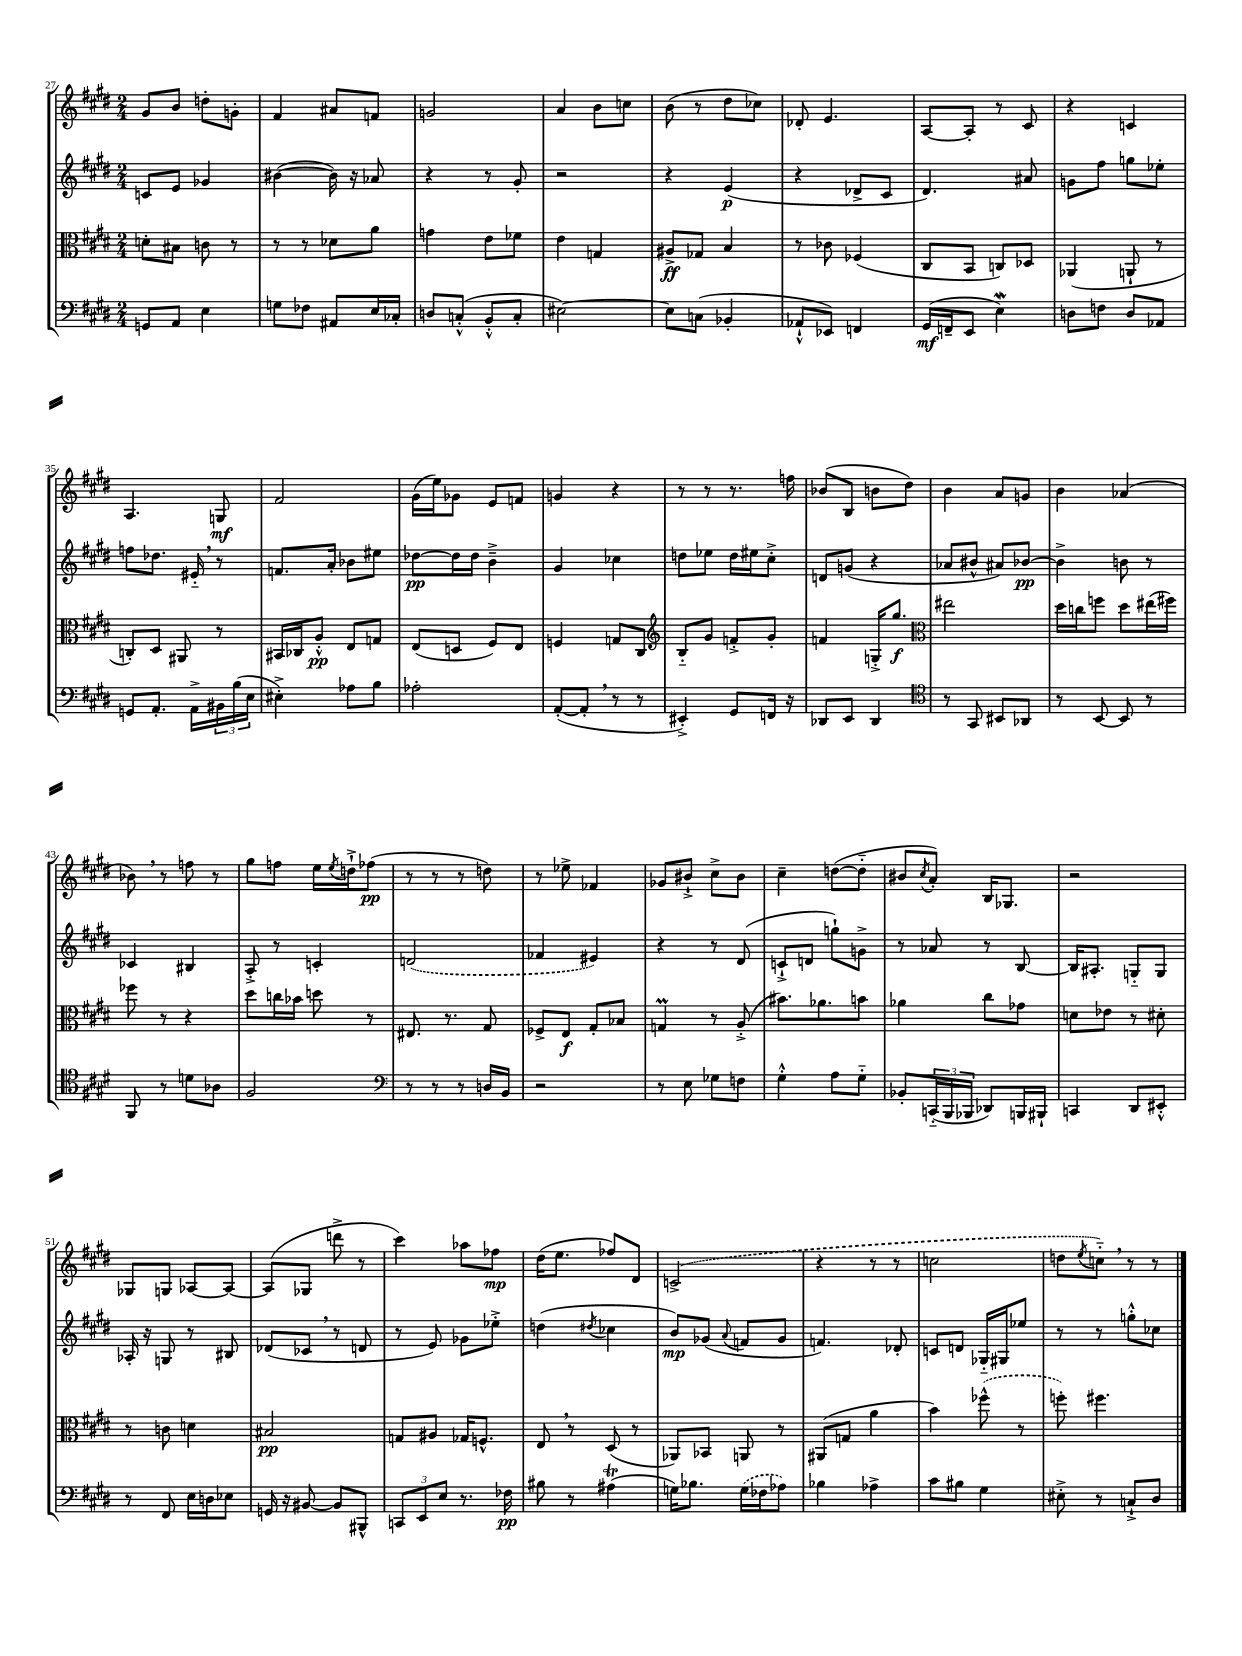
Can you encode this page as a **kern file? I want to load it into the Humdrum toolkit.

**kern	**dynam	**kern	**dynam	**kern	**dynam	**kern	**dynam
*part4	*part4	*part3	*part3	*part2	*part2	*part1	*part1
*staff4	*staff4	*staff3	*staff3	*staff2	*staff2	*staff1	*staff1
*clefF4	*	*clefC3	*	*clefG2	*	*clefG2	*
*k[f#c#g#d#]	*	*k[f#c#g#d#]	*	*k[f#c#g#d#]	*	*k[f#c#g#d#]	*
*M2/4	*	*M2/4	*	*M2/4	*	*M2/4	*
=27	=27	=27	=27	=27	=27	=27	=27
8GGn/L	.	8dn'\L	.	8cn/L	.	8g#/L	.
8AA/J	.	8B#X\J	.	8e/J	.	8b/J	.
4E\	.	8cn\	.	4g-X/	.	8ddn'\L	.
.	.	8r	.	.	.	8gn'\J	.
=28	=28	=28	=28	=28	=28	=28	=28
8Gn\L	.	8r	.	([4b#X\	.	4f#/	.
8F-X\J	.	8r	.	.	.	.	.
8AA#X/L	.	8d-X\L	.	16b#\])	.	8a#X/L	.
.	.	.	.	16r	.	.	.
16E/L	.	8a\J	.	8a-X/	.	8fn/J	.
16C-X'/JJ	.	.	.	.	.	.	.
=29	=29	=29	=29	=29	=29	=29	=29
8Dn/L	.	4gn\	.	4r	.	2gn/	.
(8Cn'^^/J	.	.	.	.	.	.	.
8BB'^^/L	.	8e\L	.	8r	.	.	.
8C'/J	.	8f-X\J	.	8g#'/	.	.	.
=30	=30	=30	=30	=30	=30	=30	=30
[2E#X\)	.	4e\	.	2r	.	4a/	.
.	.	4Gn/	.	.	.	8b\L	.
.	.	.	.	.	.	8ccn\J	.
=31	=31	=31	=31	=31	=31	=31	=31
8E#\L]	.	8A#X^/L	ff	4r	.	(8b\	.
(8Cn\J	.	8G-X/J	.	.	.	8r	.
4BB-X'/	.	4B/	.	(4e/	p	8dd#\L	.
.	.	.	.	.	.	8cc-X\J)	.
=32	=32	=32	=32	=32	=32	=32	=32
8AA-X`^^/L	.	8r	.	4r	.	8d-X'/	.
8EE-X/J)	.	8c-X\	.	.	.	4.e/	.
4FFn/	.	(4F-X/	.	8d-X^/L	.	.	.
.	.	.	.	8c#/J	.	.	.
=33	=33	=33	=33	=33	=33	=33	=33
(16GG#/LL	mf	8C#/L	.	4.d#/)	.	[8A/L	.
16FFn~/J	.	.	.	.	.	.	.
8EE/J	.	8BB/J	.	.	.	8A'/J]	.
4Ew\)	.	8Cn/L)	.	.	.	8r	.
.	.	8D-X/J	.	8a#X/	.	8c#/	.
=34	=34	=34	=34	=34	=34	=34	=34
8Dn\L	.	(4AA-X/	.	8gn\L	.	4r	.
8Fn\J	.	.	.	8ff#\J	.	.	.
8D/L	.	8AAn`/	.	8ggn\L	.	4cn/	.
8AA-X/J	.	8r	.	8ee-X'\J	.	.	.
!!LO:LB:g=z
=35	=35	=35	=35	=35	=35	=35	=35
8GGn/L	.	8Cn'/L)	.	8ffn\L	.	4.A/	.
8.AA'/J	.	8D#/J	.	8.dd-X\J	.	.	.
.	.	8AA#X/	.	.	.	.	.
16AA^\LL	.	.	.	16e#X,/	.	.	.
24BB#X\	.	8r	.	8r	.	8Gn/	mf
(24B\	.	.	.	.	.	.	.
24E\JJ	.	.	.	.	.	.	.
=36	=36	=36	=36	=36	=36	=36	=36
4E#X'^\)	.	16BB#X/LL	.	8.fn/L	.	2f#/	.
.	.	16C-X/J	.	.	.	.	.
.	.	8A'^^/J	pp	.	.	.	.
.	.	.	.	16a'/Jk	.	.	.
8A-X\L	.	8E/L	.	8b-X\L	.	.	.
8B\J	.	8Gn/J	.	8ee#X\J	.	.	.
=37	=37	=37	=37	=37	=37	=37	=37
2A-X'\	.	(8E/L	.	[8dd-X\L	pp	(16g#\LL	.
.	.	.	.	.	.	16ee\J)	.
.	.	8Dn/J	.	16dd-\L]	.	8g-X\J	.
.	.	.	.	16dd-\JJ	.	.	.
.	.	8F#/L)	.	4b~^\	.	8e/L	.
.	.	8E/J	.	.	.	8fn/J	.
=38	=38	=38	=38	=38	=38	=38	=38
([8AA'/L	.	4Fn/	.	4g#/	.	4gn/	.
8AA',/J]	.	.	.	.	.	.	.
8r	.	8Gn/L	.	4cc-X\	.	4r	.
8r	.	8C#/J	.	.	.	.	.
=39	=39	=39	=39	=39	=39	=39	=39
*	*	*clefG2	*	*	*	*	*
4EE#X'^/)	.	8B/L	.	8ddn\L	.	8r	.
.	.	8g#/J	.	8ee-X\J	.	8r	.
8GG#/L	.	8fn'^/L	.	16dd\LL	.	8.r	.
.	.	.	.	16ee#X\J	.	.	.
16FFn/Jk	.	8g#'/J	.	8cc#'^\J	.	.	.
16r	.	.	.	.	.	16ffn\	.
=40	=40	=40	=40	=40	=40	=40	=40
8DD-X/L	.	4fn/	.	8dn/L	.	(8b-X/L	.
8EE/J	.	.	.	(8gn/J	.	8B/J	.
4DD-/	.	16Gn'^/KL	.	4r	.	8bn\L	.
.	.	8.gg#/J	f	.	.	.	.
.	.	.	.	.	.	8dd#\J)	.
=41	=41	=41	=41	=41	=41	=41	=41
*clefC4	*	*clefC3	*	*	*	*	*
8r	.	2ee#X\	.	8a-X/L	.	4b\	.
8GG#/	.	.	.	8b#X^^/J	.	.	.
8BB#X/L	.	.	.	8a#X/L)	.	8a/L	.
8AA-X/J	.	.	.	[8b-X/J	pp	8gn/J	.
=42	=42	=42	=42	=42	=42	=42	=42
8r	.	16dd#\LL	.	4b-^\]	.	4b\	.
.	.	16ccn\J	.	.	.	.	.
[8BB/	.	8ffn\J	.	.	.	.	.
8BB/]	.	8dd#\L	.	8bn\	.	(4a-X/	.
8r	.	(16ee#X\L	.	8r	.	.	.
.	.	16ff#X\JJ)	.	.	.	.	.
!!LO:LB:g=z
=43	=43	=43	=43	=43	=43	=43	=43
8FF#/	.	8ff-X\	.	4c-X/	.	8b-X,\)	.
8r	.	8r	.	.	.	8r	.
8dn\L	.	4r	.	4B#X/	.	8ffn\	.
8A-X\J	.	.	.	.	.	8r	.
=44	=44	=44	=44	=44	=44	=44	=44
2F#/	.	8dd#\L	.	8A'^/	.	8gg#\L	.
.	.	16ccn\L	.	8r	.	8ffn\J	.
.	.	16b-X\JJ	.	.	.	.	.
.	.	8ddn\	.	4cn'/	.	16ee\LL	.
.	.	.	.	.	.	8qee/	.
.	.	.	.	.	.	16ddn`^\J	.
.	.	8r	.	.	.	(8ff-X\J	pp
=45	=45	=45	=45	=45	=45	=45	=45
*clefF4	*	*	*	*	*	*	*
8r	.	8.E#X/	.	(2dn/	.	8r	.
8r	.	.	.	.	.	8r	.
.	.	8.r	.	.	.	.	.
8r	.	.	.	.	.	8r	.
16Dn/LL	.	8G#/	.	.	.	8ddn\)	.
16BB/JJ	.	.	.	.	.	.	.
=46	=46	=46	=46	=46	=46	=46	=46
2r	.	8F-X^/L	.	4f-X/	.	8r	.
.	.	8E/J	f	.	.	8ee-X^\	.
.	.	8G#'/L	.	4e#X/)	.	4f-X/	.
.	.	8B-X/J	.	.	.	.	.
=47	=47	=47	=47	=47	=47	=47	=47
8r	.	4GnM/	.	4r	.	8g-X/L	.
8E\	.	.	.	.	.	8b#X`^/J	.
8G-X\L	.	8r	.	8r	.	8cc#^\L	.
8Fn\J	.	(8A'^/	.	(8d#/	.	8b#\J	.
=48	=48	=48	=48	=48	=48	=48	=48
4G#'^^\	.	8.b#X\L)	.	8cn`^/L	.	4cc#~\	.
.	.	.	.	8dn/J	.	.	.
.	.	8.a-X\	.	.	.	.	.
8A\L	.	.	.	8ggn`\L)	.	([8ddn\L	.
8G#\J	.	8bn\J	.	8gn^\J	.	8dd\J]	.
=49	=49	=49	=49	=49	=49	=49	=49
8BB-X'/L	.	4a-X\	.	8r	.	8b#X/L	.
.	.	.	.	.	.	8qcc#/	.
(24CCn/L	.	.	.	8a-X/	.	8a'/J)	.
24BBB/	.	.	.	.	.	.	.
24BBB-X/JJ	.	.	.	.	.	.	.
8DD-X/L)	.	8cc#\L	.	8r	.	16B/KL	.
.	.	.	.	.	.	8.G-X/J	.
16BBBn/L	.	8g-X\J	.	[8B/	.	.	.
16BBB#X`/JJ	.	.	.	.	.	.	.
=50	=50	=50	=50	=50	=50	=50	=50
4CCn/	.	8dn\L	.	16B/KL]	.	2r	.
.	.	.	.	8.A#X'/J	.	.	.
.	.	8e-X\J	.	.	.	.	.
8DD#/L	.	8r	.	8Gn/L	.	.	.
8EE#X'^^/J	.	8d#X'\	.	8G/J	.	.	.
!!LO:LB:g=z
=51	=51	=51	=51	=51	=51	=51	=51
8r	.	8r	.	16A-X'/	.	8G-X/L	.
.	.	.	.	16r	.	.	.
8FF#/	.	8cn\	.	8Gn/	.	8Gn/J	.
16E\LL	.	4dn\	.	8r	.	[8A-X/L	.
16Dn\J	.	.	.	.	.	.	.
8E-X\J	.	.	.	8B#X/	.	8A-/J_	.
=52	=52	=52	=52	=52	=52	=52	=52
16GGn/	.	2B#X/	pp	(8d-X/L	.	(8A-/L]	.
16r	.	.	.	.	.	.	.
[8BB#X/	.	.	.	8c-X,/J	.	8G-X/J	.
8BB#/L]	.	.	.	8r	.	8dddn^\	.
8BBB#X^^/J	.	.	.	8dn/	.	8r	.
=53	=53	=53	=53	=53	=53	=53	=53
12CCn/L	.	8Gn/L	.	8r	.	4ccc#\)	.
12EE/	.	.	.	.	.	.	.
.	.	8A#X/J	.	8e/)	.	.	.
12E/J	.	.	.	.	.	.	.
8.r	.	16G-X/KL	.	8g-X\L	.	8aa-X\L	.
.	.	8.Fn^^/J	.	.	.	.	.
.	.	.	.	8ee-X'^\J	.	8ff-X\J	mp
16F-X\	pp	.	.	.	.	.	.
=54	=54	=54	=54	=54	=54	=54	=54
8B#X\	.	8E,/	.	(4ddn\	.	(16dd#\KL	.
.	.	.	.	.	.	8.ee\J	.
8r	.	8r	.	.	.	.	.
.	.	.	.	8qdd#X/	.	.	.
(4A#Xt\	.	(8D#/	.	4cc-X\	.	8ff-X/L)	.
.	.	8r	.	.	.	8d#/J	.
=55	=55	=55	=55	=55	=55	=55	=55
16Gn\KL)	.	8AA-X/L)	.	8b/L)	mp	(2cn^/	.
8.B-X\J	.	.	.	.	.	.	.
.	.	8BB-X/J	.	(8g-X/J	.	.	.
.	.	.	.	8qqa/	.	.	.
(16G\LL	.	8AAn/	.	8fn/L	.	.	.
16F-X\J	.	.	.	.	.	.	.
8A-X\J)	.	8r	.	8g-/J	.	.	.
=56	=56	=56	=56	=56	=56	=56	=56
4B-X\	.	(8AA#X/L	.	4.fn/)	.	4r	.
.	.	8Gn/J	.	.	.	.	.
4A-X^\	.	4a\	.	.	.	8r	.
.	.	.	.	8d-X'/	.	8r	.
=57	=57	=57	=57	=57	=57	=57	=57
8c#\L	.	4b\)	.	8cn/L	.	2ccn\	.
8B#X\J	.	.	.	8dn/J	.	.	.
4G#\	.	(8ff-X^^\	.	16G-X/LL	.	.	.
.	.	.	.	16G#X/J	.	.	.
.	.	8r	.	8ee-X/J	.	.	.
=58	=58	=58	=58	=58	=58	=58	=58
8E#X'^\	.	8ffn'\)	.	8r	.	8ddn\L	.
.	.	.	.	.	.	8qee/	.
8r	.	4.ff#X\	.	8r	.	8ccn,\J)	.
8Cn`^/L	.	.	.	8ggn'^^\L	.	8r	.
8D#/J	.	.	.	8cc-X\J	.	8r	.
==	==	==	==	==	==	==	==
*-	*-	*-	*-	*-	*-	*-	*-
